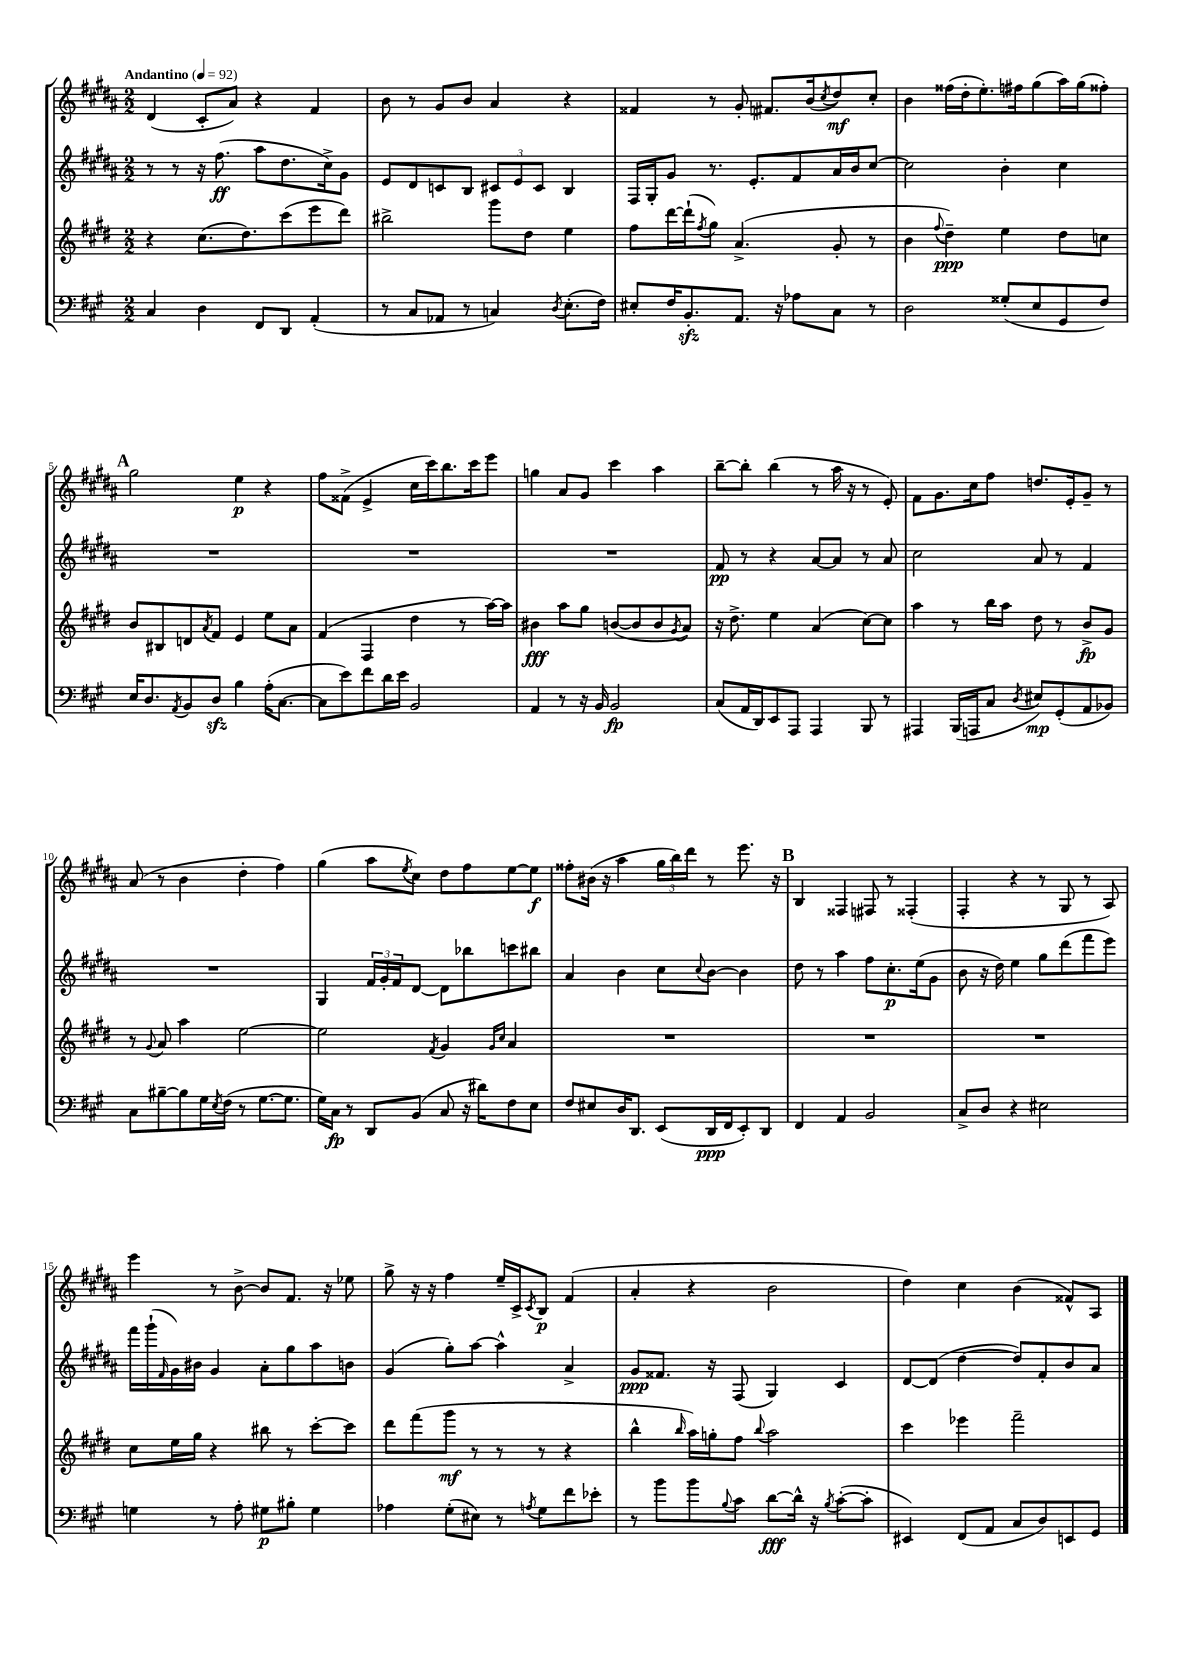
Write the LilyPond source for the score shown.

<<
\new StaffGroup <<
\new Staff = "s0" {
    \clef treble \key b \major \numericTimeSignature \time 2/2 \tempo "Andantino" 4 = 92
    dis'4( cis'8-. ais'8) r4 fis'4 |
    b'8 r8 gis'8 b'8 ais'4 r4 |
    fisis'4 r8 gis'8-. fis'8. b'16( \acciaccatura { cis''8 } dis''8\mf) cis''8-. |
    b'4 fisis''16( dis''16-. e''8.-.) fis''16 gis''8( ais''16) gis''16( fisis''8-.) |
    \mark \markup { \bold "A" } gis''2 e''4\p r4 |
    fis''8 fisis'8->( e'4-> cis''16 cis'''16) b''8. cis'''16 e'''8 |
    g''4 ais'8 gis'8 cis'''4 ais''4 |
    b''8~-- b''8-. b''4( r8 ais''16 r16 r8 e'8-.) |
    fis'8 gis'8. cis''16 fis''8 d''8. e'16-. gis'8-- r8 |
    ais'8( r8 b'4 dis''4-. fis''4) |
    gis''4( ais''8 \acciaccatura { e''8 } cis''8) dis''8 fis''8 e''8~ e''8\f |
    fisis''8-. bis'16( r16 ais''4 \tuplet 3/2 { gis''16 b''16) dis'''16 } r8 e'''8. r16 |
    \mark \markup { \bold "B" } b4 fisis4 fis8 r8 fisis4-.( |
    fis4-. r4 r8 gis8 r8 ais8) |
    e'''4 r8 b'8~-> b'8 fis'8. r16 ees''8 |
    gis''8-> r16 r16 fis''4 e''16-- cis'16-> \acciaccatura { cis'8 } b8\p fis'4( |
    ais'4-. r4 b'2 |
    dis''4) cis''4 b'4( fisis'8-^) ais8 \bar "|." |
}
\new Staff = "s1" {
    \clef treble \key b \major \numericTimeSignature \time 2/2
    r8 r8 r16 fis''8.\ff( ais''8 dis''8. cis''16->) gis'8 |
    e'8 dis'8 c'8 b8 \tuplet 3/2 { cis'8 e'8 cis'8 } b4 |
    fis16 gis16-. gis'8 r8. e'8.-. fis'8 ais'16 b'16 cis''8~ |
    cis''2 b'4-. cis''4 |
    \mark \markup { \bold "A" } R1 |
    R1 |
    R1 |
    fis'8\pp r8 r4 ais'8~ ais'8 r8 ais'8 |
    cis''2 ais'8 r8 fis'4 |
    R1 |
    gis4 \tuplet 3/2 { fis'16 gis'16-. fis'16 } dis'8~ dis'8 bes''8 c'''8 bis''8 |
    ais'4 b'4 cis''8 \appoggiatura { cis''8 } b'8~ b'4 |
    \mark \markup { \bold "B" } dis''8 r8 ais''4 fis''8 cis''8.-.\p e''16( gis'8 |
    b'8 r16 dis''16) e''4 gis''8 dis'''8( fis'''8 e'''8) |
    fis'''16 gis'''16-!( \grace { fis'16 } gis'16) bis'16 gis'4 ais'8-. gis''8 ais''8 b'8 |
    gis'4( gis''8-.) ais''8~ ais''4-^ ais'4-> |
    gis'8\ppp fisis'8. r16 fis8( gis4) cis'4 |
    dis'8~ dis'8( dis''4~ dis''8) fis'8-. b'8 ais'8 \bar "|." |
}
\new Staff = "s2" {
    \clef treble \key e \major \numericTimeSignature \time 2/2
    r4 cis''8.( dis''8.) cis'''8( e'''8 dis'''8) |
    bis''2-> gis'''8 dis''8 e''4 |
    fis''8 dis'''16~ dis'''16-!( \acciaccatura { fis''8 } gis''8) a'4.->( gis'8-. r8 |
    b'4 \appoggiatura { fis''8 } dis''4--\ppp) e''4 dis''8 c''8 |
    \mark \markup { \bold "A" } b'8 bis8 d'8 \acciaccatura { a'8 } fis'8 e'4 e''8 a'8 |
    fis'4( fis4 dis''4 r8 a''16~) a''16 |
    bis'4\fff a''8 gis''8 b'8~( b'8 b'8 \acciaccatura { gis'8 } a'8) |
    r16 dis''8.-> e''4 a'4( cis''8~) cis''8 |
    a''4 r8 b''16 a''16 dis''8 r8 b'8->\fp gis'8 |
    r8 \appoggiatura { gis'8 } a'8 a''4 e''2~ |
    e''2 \acciaccatura { fis'8 } gis'4 \grace { gis'16 cis''16 } a'4 |
    R1 |
    \mark \markup { \bold "B" } R1 |
    R1 |
    cis''8 e''16 gis''16 r4 bis''8 r8 cis'''8~-. cis'''8 |
    dis'''8 fis'''8( gis'''8\mf r8 r8 r8 r4 |
    b''4-^ \grace { b''16 } a''16) g''16-. fis''8 \appoggiatura { b''8 } a''2 |
    cis'''4 ees'''4 fis'''2-- \bar "|." |
}
\new Staff = "s3" {
    \clef bass \key a \major \numericTimeSignature \time 2/2
    cis4 d4 fis,8 d,8 a,4-.( |
    r8 cis8 aes,8 r8 c4) \acciaccatura { d8 } e8.-.( fis16) |
    eis8-. fis16 b,8.-.\sfz a,8. r16 aes8 cis8 r8 |
    d2 gisis8-.( e8 gis,8 fis8) |
    \mark \markup { \bold "A" } e16 d8. \acciaccatura { a,8 } b,8 d8\sfz b4 a16-.( cis8.~ |
    cis8 e'8) fis'8 d'16 e'16 b,2 |
    a,4 r8 r16 b,16 b,2\fp |
    cis8( a,16 d,16) e,8 a,,8 a,,4 b,,8 r8 |
    ais,,4 b,,16( a,,16 cis8 \acciaccatura { d8 } eis8\mp) gis,8-.( a,8 bes,8) |
    cis8 bis8~-- bis8 gis16 \acciaccatura { e8 } fis16( r8 gis8.~ gis8. |
    gis16) cis16\fp r8 d,8 b,8( cis8 r16 dis'16) fis8 e8 |
    fis8 eis8 d16 d,8. e,8( d,16\ppp fis,16 e,8-.) d,8 |
    \mark \markup { \bold "B" } fis,4 a,4 b,2 |
    cis8-> d8 r4 eis2 |
    g4 r8 a8-. gis8\p bis8-. gis4 |
    aes4 gis8-.( eis8) r8 \acciaccatura { a8 } gis8 fis'8 ees'8-. |
    r8 b'8 b'8 \appoggiatura { b8 } cis'8 d'8~\fff d'16-^ r16 \acciaccatura { b8 } cis'8~-.( cis'8-. |
    eis,4) fis,8( a,8 cis8 d8) e,8 gis,8 \bar "|." |
}
>>
>>
